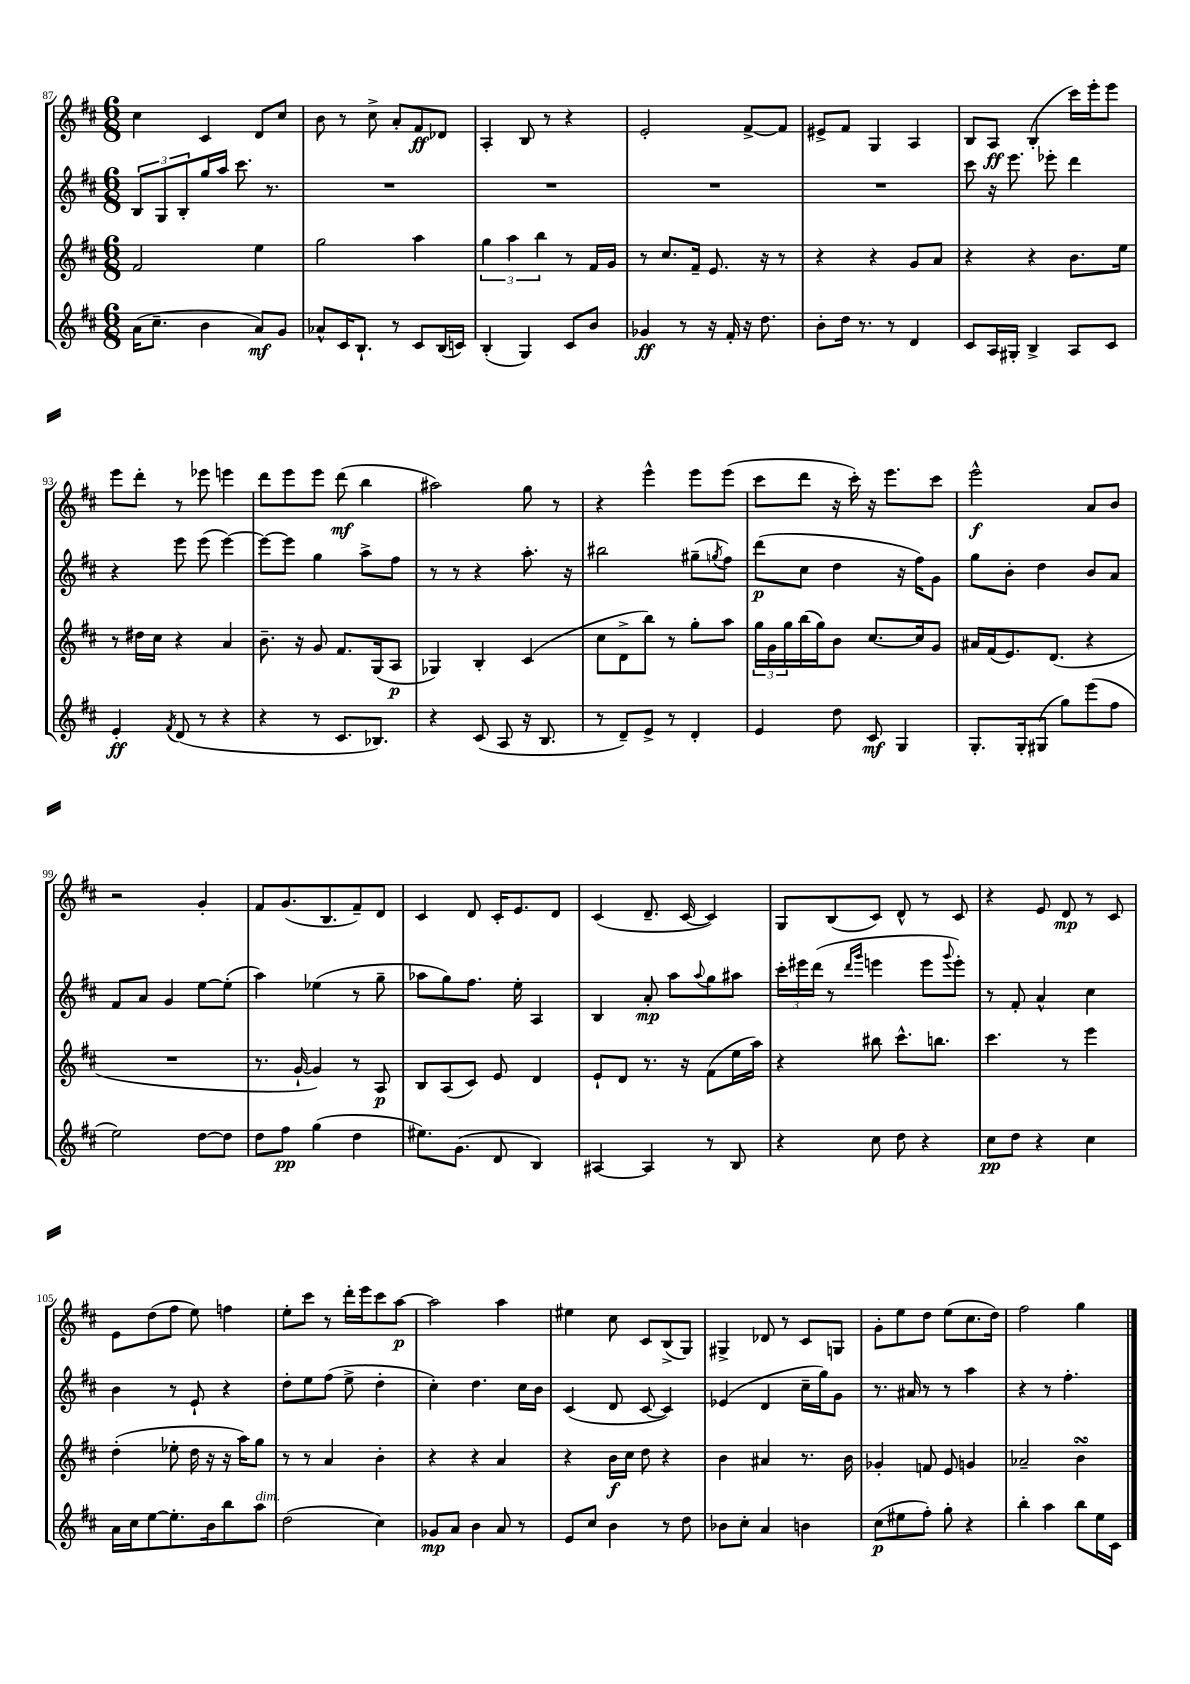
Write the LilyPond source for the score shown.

<<
\new StaffGroup <<
\new Staff = "s0" {
    \clef treble \key d \major \numericTimeSignature \time 6/8
    cis''4 cis'4 d'8 cis''8 |
    b'8 r8 cis''8-> a'8-. fis'8\ff des'8 |
    a4-. b8 r8 r4 |
    e'2-. fis'8~-> fis'8 |
    eis'8-> fis'8 g4 a4 |
    b8 a8\ff b4-.( cis'''16) e'''16-. e'''8 |
    e'''8 d'''8-. r8 ees'''8 e'''4 |
    d'''8 e'''8 e'''8 d'''8\mf( b''4 |
    ais''2) g''8 r8 |
    r4 e'''4-^ e'''8 e'''8( |
    cis'''8 d'''8 r16 cis'''16-.) r16 e'''8. cis'''8 |
    e'''2-^\f a'8 b'8 |
    r2 g'4-. |
    fis'8 g'8.( b8. fis'8--) d'8 |
    cis'4 d'8 cis'16-. e'8. d'8 |
    cis'4( d'8.-- cis'16~ cis'4) |
    g8 b8( cis'8) d'8-^ r8 cis'8 |
    r4 e'8 d'8\mp r8 cis'8 |
    e'8 d''8( fis''8 e''8) f''4 |
    e''8-. cis'''8 r8 d'''16-. e'''16 cis'''8 a''8~\p |
    a''2 a''4 |
    eis''4 cis''8 cis'8 b8->( g8) |
    gis4-> des'8 r8 cis'8 g8 |
    g'8-. e''8 d''8 e''8( cis''8. d''16) |
    fis''2 g''4 \bar "|." |
}
\new Staff = "s1" {
    \clef treble \key d \major \numericTimeSignature \time 6/8
    \tuplet 3/2 { b8 g8 b8-. } g''16 a''16 cis'''8. r8. |
    R2. |
    R2. |
    R2. |
    R2. |
    cis'''8 r16 e'''8. ees'''8-. d'''4 |
    r4 e'''8 e'''8( e'''4~) |
    e'''8~ e'''8 g''4 a''8-> fis''8 |
    r8 r8 r4 a''8.-. r16 |
    bis''2 gis''8--( \acciaccatura { g''8 } fis''8) |
    d'''8\p( cis''8 d''4 r16 fis''16) g'8 |
    g''8 b'8-. d''4 b'8 a'8 |
    fis'8 a'8 g'4 e''8~ e''8-.( |
    a''4) ees''4( r8 g''8-- |
    aes''8 g''8) fis''8. e''16-. a4 |
    b4 a'8-.\mp a''8 \appoggiatura { a''8 } g''8 ais''8 |
    \tuplet 3/2 { cis'''16-. eis'''16 d'''16( } r8 \grace { d'''16 g'''16 } e'''4 e'''8 \appoggiatura { g'''8 } e'''8-.) |
    r8 fis'8-. a'4-^ cis''4 |
    b'4 r8 e'8-! r4 |
    d''8-. e''8 fis''8( e''8-> d''4-. |
    cis''4-.) d''4. cis''16 b'16 |
    cis'4( d'8 cis'8~ cis'4) |
    ees'4( d'4 cis''16-- g''16) g'8 |
    r8. ais'16 r8 r8 a''4 |
    r4 r8 fis''4.-. \bar "|." |
}
\new Staff = "s2" {
    \clef treble \key d \major \numericTimeSignature \time 6/8
    fis'2 e''4 |
    g''2 a''4 |
    \tuplet 3/2 { g''4 a''4 b''4 } r8 fis'16 g'16 |
    r8 cis''8. fis'16-- e'8. r16 r8 |
    r4 r4 g'8 a'8 |
    r4 r4 b'8. e''16 |
    r8 dis''16 cis''16 r4 a'4 |
    b'8.-- r16 g'8 fis'8. g16( a8\p |
    ges4) b4-. cis'4( |
    cis''8 d'8-> b''8) r8 g''8-. a''8 |
    \tuplet 3/2 { g''16 g'16 g''16 } b''16( g''16) b'8 cis''8.~ cis''16 g'8 |
    ais'16 fis'16( e'8.) d'8.( r4 |
    R2. |
    r8. g'16~-! g'4) r8 a8\p |
    b8 a8( cis'8) e'8 d'4 |
    e'8-! d'8 r8. r16 fis'8( e''16 a''16) |
    r4 bis''8 cis'''8.-^ b''8. |
    cis'''4. r8 e'''4 |
    d''4-.( ees''8-. d''16 r16 r16 a''16) g''8 |
    r8 r8 a'4 b'4-. |
    r4 r4 a'4 |
    r4 b'16\f cis''16 d''8 r4 |
    b'4 ais'4 r8. b'16 |
    ges'4-. f'8 e'8 g'4 |
    aes'2-- b'4\turn \bar "|." |
}
\new Staff = "s3" {
    \clef treble \key d \major \numericTimeSignature \time 6/8
    a'16( cis''8.-- b'4 a'8\mf) g'8 |
    aes'8-^ cis'16 b8.-! r8 cis'8 b16( c'16) |
    b4-.( g4) cis'8 b'8 |
    ges'4\ff r8 r16 fis'16-. r16 d''8. |
    b'8-. d''16 r8. r8 d'4 |
    cis'8 a16 gis16-. b4-> a8 cis'8 |
    e'4-.\ff \acciaccatura { fis'8 } d'8( r8 r4 |
    r4 r8 cis'8. bes8.) |
    r4 cis'8( a8 r16 b8. |
    r8 d'8--) e'8-> r8 d'4-. |
    e'4 d''8 cis'8\mf g4 |
    g8.-. g16-. gis8( g''8) e'''8( fis''8 |
    e''2) d''8~ d''8 |
    d''8 fis''8\pp g''4( d''4 |
    eis''8.) g'8.( d'8 b4) |
    ais4~ ais4 r8 b8 |
    r4 cis''8 d''8 r4 |
    cis''8\pp d''8 r4 cis''4 |
    a'16 cis''16 e''8~ e''8.-. b'16 b''8 a''8^\markup { \italic "dim." } |
    d''2( cis''4) |
    ges'8\mp a'8 b'4 a'8 r8 |
    e'8 cis''8 b'4 r8 d''8 |
    bes'8 cis''8-. a'4 b'4 |
    cis''8\p( eis''8 fis''8-.) g''8-. r4 |
    b''4-. a''4 b''8 e''16 cis'16 \bar "|." |
}
>>
>>
\layout { \context { \Score currentBarNumber = #87 } }
